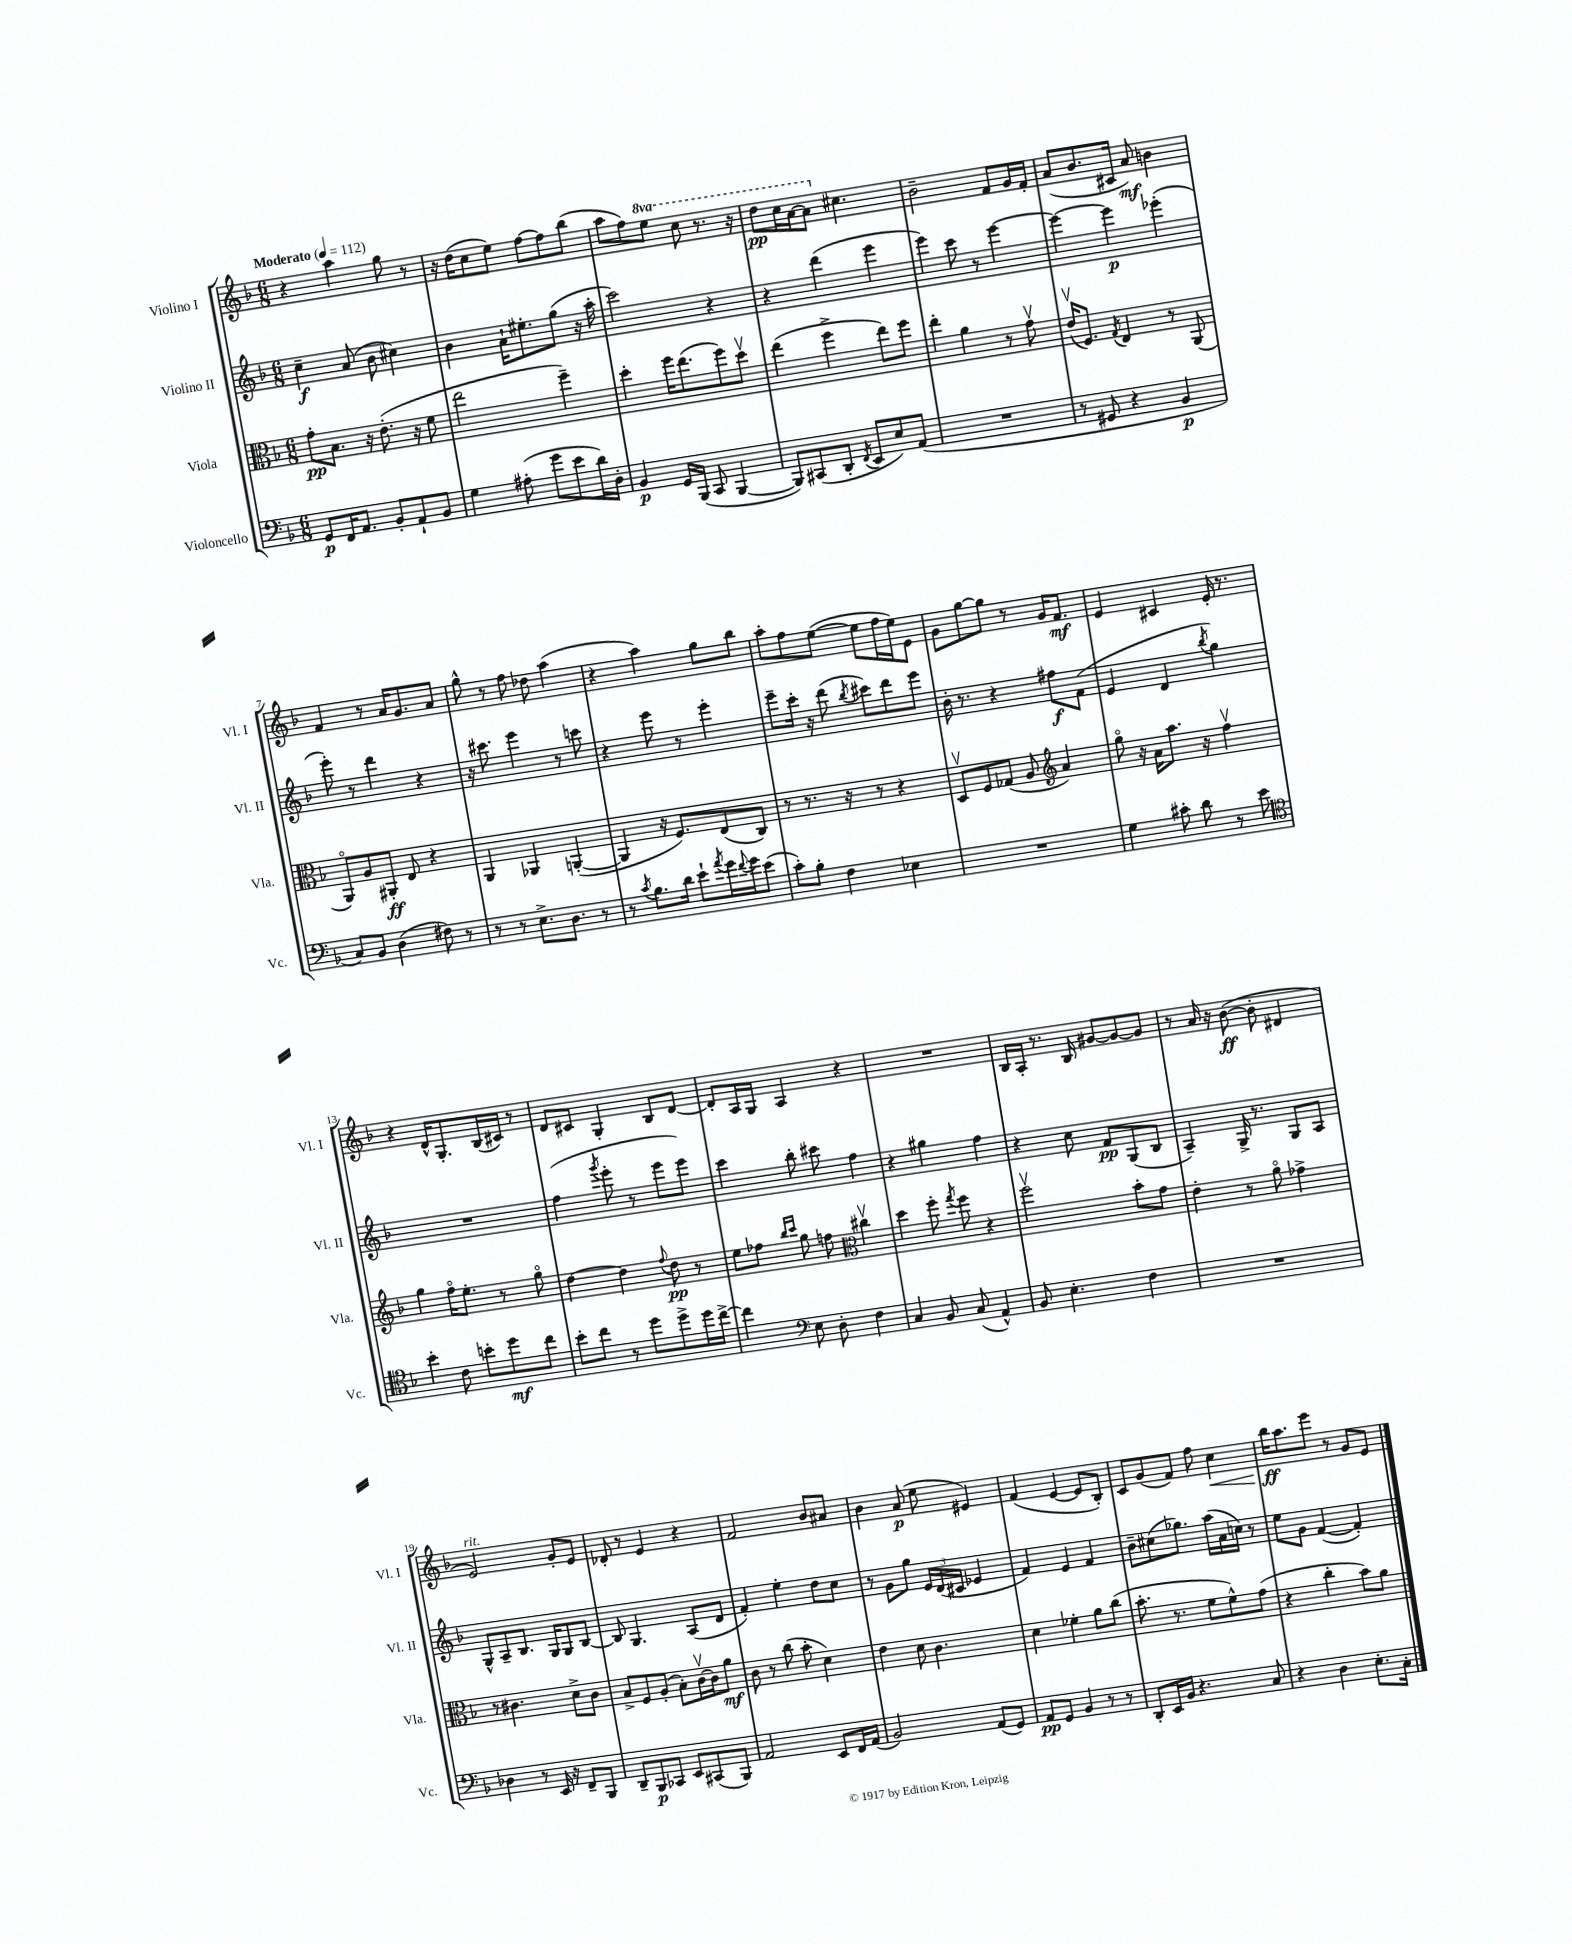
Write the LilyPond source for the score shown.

<<
\new StaffGroup <<
\new Staff = "s0" \with { instrumentName = "Violino I" shortInstrumentName = "Vl. I" } {
    \clef treble \key f \major \numericTimeSignature \time 6/8 \set Staff.ottavationMarkups = #ottavation-simple-ordinals \tempo "Moderato" 4 = 112
    r4 a''4 g''8 r8 |
    r16 d''16( c''8 e''8) f''8~ f''8 bes''8( |
    a''8 f''8) \ottava #1 e'''8 c'''8 r8. r16 |
    d'''8\pp c'''16 a''16~ a''8 \ottava #0 cis''4. |
    bes'2-- f'8 g'16 f'16-. |
    a'8( bes'8. cis'16 a'8\mf) b'4 |
    f'4 r8 a'16 g'8. a'8 |
    g''8-^ r8 f''8 des''8 a''4( |
    r4 a''4) g''8 bes''8 |
    a''8-. f''8 e''8~( e''8 f''16 e''16) e'8 |
    g'8 g''8~ g''8 r8 g'16 f'8.\mf |
    e'4 cis'4 e'16-. r8. |
    r4 d'16-^ g8.-. bes16( cis'16) r8 |
    d'8 cis'8 g4-. bes8 d'8~ |
    d'8-. a16 g16 a4 r4 |
    R2. |
    bes16 a16-. r8. bes16 gis'8~ gis'8~ gis'8 |
    r8 a'16 r16 bes'8~\ff( bes'8-. dis'4 |
    e'2^\markup { \italic "rit." }) g'8-. e'8 |
    des'8-. r8 e'4 r4 |
    f'2 bes'8 ais'8 |
    bes'4 a'8\p( e''8 eis'4) |
    f'4( e'4~ e'8 bes8-.) |
    c'8 g'8( f'8) f''8 c''4\< |
    bes''16\ff\! a''8. e'''8 r8 g'8 e'8 \bar "|." |
}
\new Staff = "s1" \with { instrumentName = "Violino II" shortInstrumentName = "Vl. II" } {
    \clef treble \key f \major \numericTimeSignature \time 6/8
    c''4--\f a'8( bes'8 cis''4) |
    bes'4 a'16-! eis''8.-. g''8( r16 a''16-. |
    c'''2) r4 |
    r4 d'''4( e'''4 |
    e'''4) c'''8 r8 e'''4~ |
    e'''4~ e'''4\p ees'''4-.( |
    e'''8-.) r8 d'''4 r4 |
    r16 cis'''8. e'''4 r8 c'''8 |
    r4 e'''8 r8 e'''4-. |
    e'''8-- c'''16-. r16 d'''8( \acciaccatura { bes''8 } cis'''8) d'''8 e'''8 |
    bes'16-. r8. r4 fis''8\f f'8( |
    e'4 d'4 \acciaccatura { bes''8 } g''4) |
    R2. |
    f''4( \acciaccatura { g'''8 } e'''8-. r8 e'''8 e'''8) |
    c'''4 bes''8-. cis'''8 f''4 |
    r4 gis''4 f''4 |
    r4 c''8 f'8\pp g8( bes8 |
    a4--) g16-> r8. g8 a8 |
    g8-^ a8-- bes8. g16 g8 bes8~ |
    bes8 g4. a8( d'8 |
    f'4-.) e''4-. d''8 c''8 |
    r8 g'8 g''8 \tuplet 3/2 { e'16 d'16( cis'16 } ees'4 |
    f'4) e'4 f'4 |
    bes'8-- cis''8( ges''8.) a''16( a'16 c''16) r8 |
    e''8 g'8 f'4~( f'4-.) \bar "|." |
}
\new Staff = "s2" \with { instrumentName = "Viola" shortInstrumentName = "Vla." } {
    \clef alto \key f \major \numericTimeSignature \time 6/8
    g'8-.\pp bes8. r16 e'8.-.( r16 f'8 |
    e''2 f''4--) |
    d''4-. f''16 e''8.( f''8) d''8\upbow |
    e''4( f''4-> e''8) f''8 |
    e''4-. a'4 r8 g'8\upbow |
    e'16\upbow( f8.) \acciaccatura { g8 } e4 r8 a,8( |
    a,8\flageolet) a8 ais,8-.\ff e8 r4 |
    a,4 aes,4 a,4~-.( |
    a,4 r16 f8.) e8( c8) |
    r8 r8. r16 r8 r4 |
    d8\upbow f8 ges8( a8 \clef treble a'4) |
    g''8\flageolet r16 a'16 a''8. r16 f''4\upbow |
    g''4 f''16\flageolet e''8.-. r8 g''8\flageolet |
    d''4~ d''4 \appoggiatura { f''8 } d''8\pp r8 |
    e''8 fes''8 \grace { bes''16 c'''16 } g''8 f''8 \clef alto cis''4\upbow |
    d''4 f''8-. \acciaccatura { g''8 } f''8 r4 |
    f''2\upbow bes'8-. g'8 |
    e'4-. r8 a'8\flageolet ges'4-> |
    r8 cis'4. d'8-> cis'8 |
    bes8-> f8 a8-.( bes8-.) c'16~\upbow c'16 a'8\mf |
    c'8 r8 c''8( bes'8-. d'4) |
    e'4 d'8 c'4. |
    d'4 fes'4-. a'8 c''8( |
    bes'8.-. r8. f'8 f'8-^) g'8( |
    r4 c''4-. bes'8) a'8 \bar "|." |
}
\new Staff = "s3" \with { instrumentName = "Violoncello" shortInstrumentName = "Vc." } {
    \clef bass \key f \major \numericTimeSignature \time 6/8
    g,8\p f,16 a,8. bes,8-. a,8-! bes,8 |
    g4 ais8-.( g'8 e'8 d'16) d16-. |
    bes,4\p g,16 bes,,16( c,8 bes,,4~ |
    bes,,8) cis,8( d,8-. \acciaccatura { f,8 } e,8 e8) a,8( |
    R2. |
    r8 gis,8 r4 bes,4\p |
    c8) bes,8 d4( fis8) r8 |
    r8 r8 e8.-> d8. r8 |
    r8 \acciaccatura { c'8 } bes8. d'16 e'8-! \acciaccatura { a'8 } g'16 \appoggiatura { f'8 } g'16 e'8( |
    c'8-.) bes8-. f4 ees4 |
    R2. |
    g4 cis'8-. d'8 r8 e'8 |
    \clef tenor bes'4-. c'8 b'8-. d''8\mf c''8 |
    bes'8-. c''8 r8 d''8 d''8-> d''16 c''16~-> |
    c''4 \clef bass e8 d8-. f4 |
    c4 bes,8 c8( a,4-^) |
    bes,8 e4.-. f4 |
    R2. |
    des4 r8 e,16 r16 f,8-- bes,,8 |
    d,8-- bes,,8\p ces,8 e,8 cis,8( bes,,8) |
    a,2 e,8 f,16 a,16( |
    bes,2) a,8( g,8) |
    a,8\pp g,8 bes,4 r8 r8 |
    d,8-. e,16 bes,16 r4. c8 |
    r4 d4 e8.-. c16-. \bar "|." |
}
>>
>>
